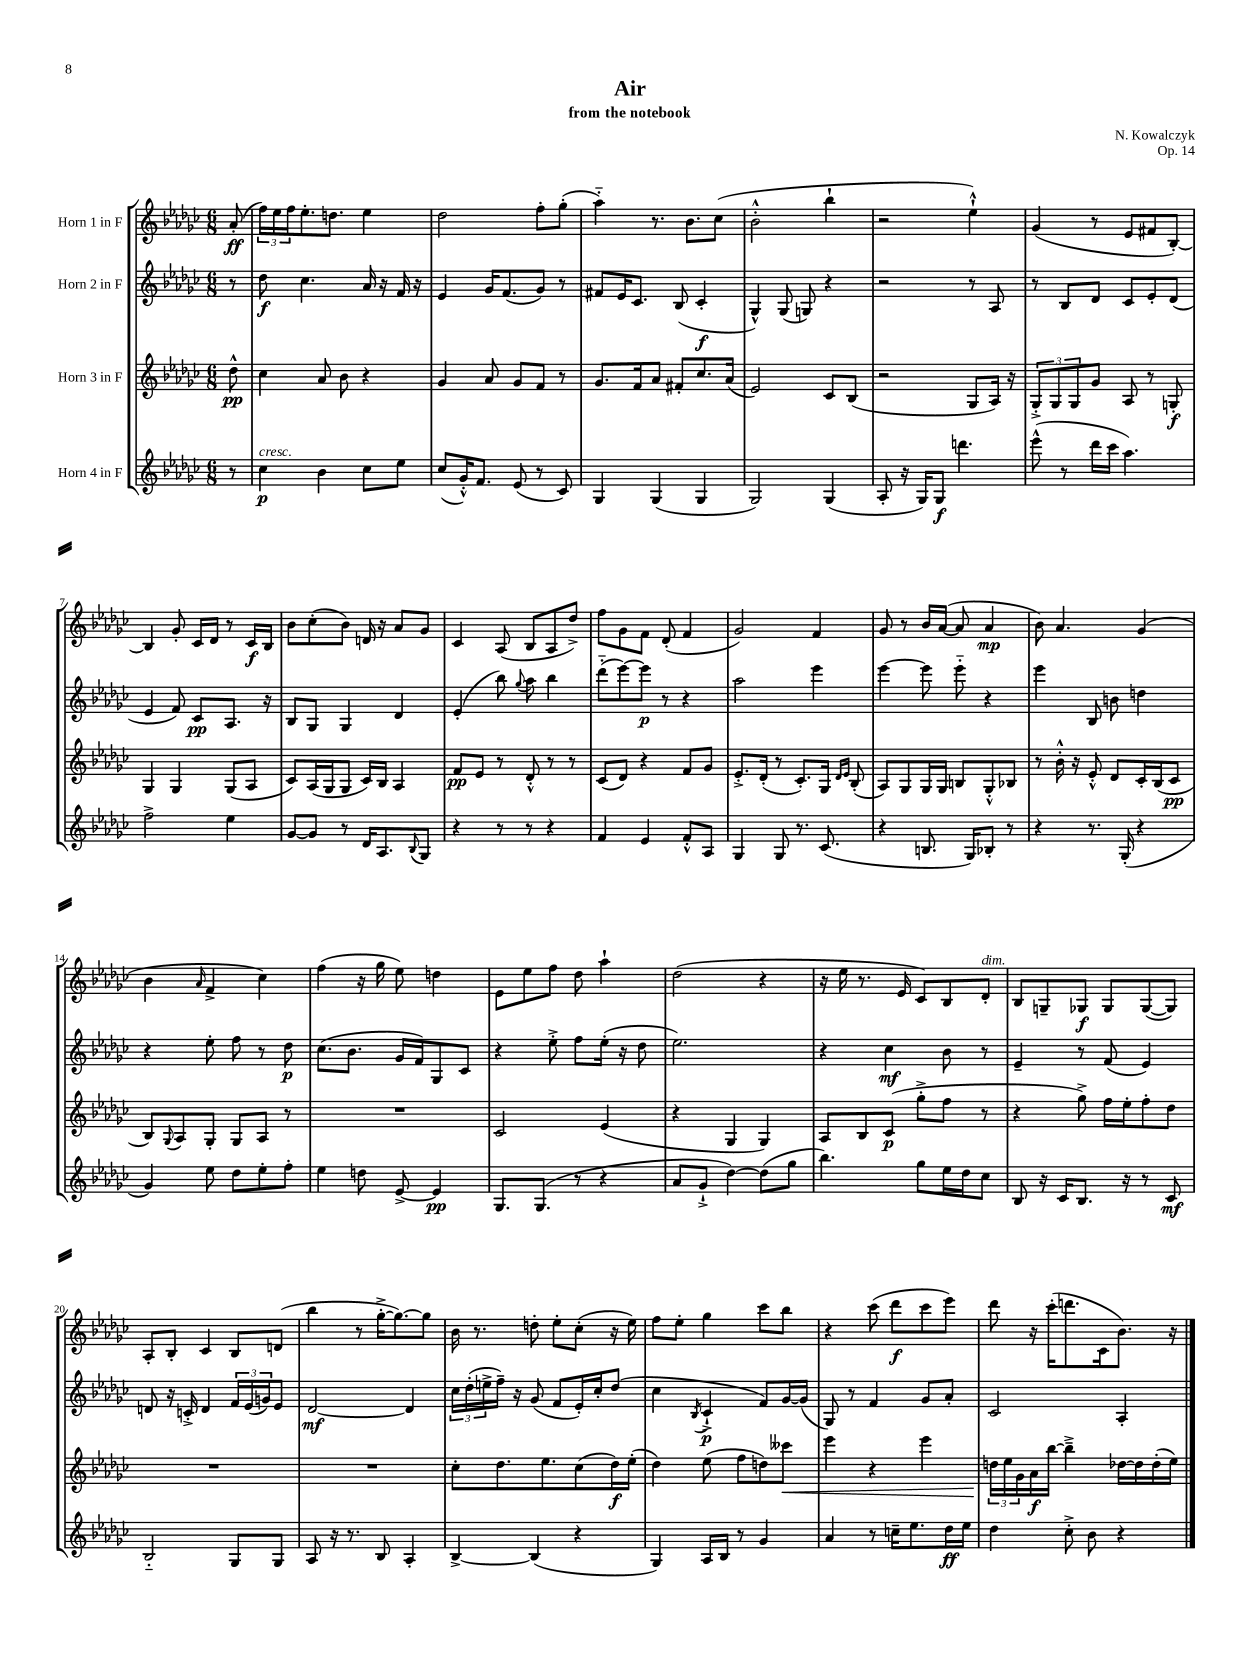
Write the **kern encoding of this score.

**kern	**dynam	**kern	**dynam	**kern	**dynam	**kern	**dynam
*part4	*part4	*part3	*part3	*part2	*part2	*part1	*part1
*staff4	*staff4	*staff3	*staff3	*staff2	*staff2	*staff1	*staff1
*I"Horn 4 in F	*	*I"Horn 3 in F	*	*I"Horn 2 in F	*	*I"Horn 1 in F	*
*clefG2	*	*clefG2	*	*clefG2	*	*clefG2	*
*k[b-e-a-d-g-c-]	*	*k[b-e-a-d-g-c-]	*	*k[b-e-a-d-g-c-]	*	*k[b-e-a-d-g-c-]	*
*M6/8	*	*M6/8	*	*M6/8	*	*M6/8	*
=	=	=	=	=	=	=	=
8r	.	8dd-^^\	pp	8r	.	(8a-'/	ff
=1	=1	=1	=1	=1	=1	=1	=1
!LO:TX:a:i:t=cresc.	!	!	!	!	!	!	!
4cc-\	p	4cc-\	.	8dd-\	f	24ff\LL)	.
.	.	.	.	.	.	24ee-\	.
.	.	.	.	.	.	24ff\J	.
.	.	.	.	4.cc-\	.	8.ee-'\	.
4b-\	.	8a-/	.	.	.	.	.
.	.	.	.	.	.	8.ddn\J	.
.	.	8b-\	.	.	.	.	.
8cc-\L	.	4r	.	16a-/	.	4ee-\	.
.	.	.	.	16r	.	.	.
8ee-\J	.	.	.	16f/	.	.	.
.	.	.	.	16r	.	.	.
=2	=2	=2	=2	=2	=2	=2	=2
(8cc-/L	.	4g-/	.	4e-/	.	2dd-\	.
16g-'^^/K)	.	.	.	.	.	.	.
8.f/J	.	.	.	.	.	.	.
.	.	8a-/	.	16g-/KL	.	.	.
.	.	.	.	(8.f/	.	.	.
(8e-/	.	8g-/L	.	.	.	.	.
8r	.	8f/J	.	8g-/J)	.	8ff'\L	.
8c-/)	.	8r	.	8r	.	(8gg-'\J	.
=3	=3	=3	=3	=3	=3	=3	=3
4G-/	.	8.g-/L	.	8f#X/L	.	4aa-\)	.
.	.	.	.	16e-/K	.	.	.
.	.	16f/k	.	8.c-/J	.	.	.
(4G-/	.	8a-/J	.	.	.	8.r	.
.	.	8f#X'/L	.	(8B-/	.	.	.
.	.	.	.	.	.	8.b-\L	.
4G-/	.	8.cc-/	.	4c-'/	f	.	.
.	.	.	.	.	.	(8cc-\J	.
.	.	(16a-/Jk	.	.	.	.	.
=4	=4	=4	=4	=4	=4	=4	=4
2G-/)	.	2e-/)	.	4G-^^/)	.	2b-'^^\	.
.	.	.	.	(8G-/	.	.	.
.	.	.	.	8Gn/)	.	.	.
(4G-/	.	8c-/L	.	4r	.	4bb-`\	.
.	.	(8B-/J	.	.	.	.	.
=5	=5	=5	=5	=5	=5	=5	=5
8A-'/	.	2r	.	2r	.	2r	.
16r	.	.	.	.	.	.	.
16G-/KL)	.	.	.	.	.	.	.
8G-/J	f	.	.	.	.	.	.
4.dddn\	.	.	.	.	.	.	.
.	.	8G-/L	.	8r	.	4ee-`^^\)	.
.	.	16A-/Jk)	.	8A-/	.	.	.
.	.	16r	.	.	.	.	.
=6	=6	=6	=6	=6	=6	=6	=6
(8eee-^^\	.	12G-'^/L	.	8r	.	(4g-/	.
.	.	12G-/	.	.	.	.	.
8r	.	.	.	8B-/L	.	.	.
.	.	12G-/	.	.	.	.	.
16ddd-\LL	.	8g-/J	.	8d-/J	.	8r	.
16ccc-\JJ	.	.	.	.	.	.	.
4.aa-\)	.	8A-/	.	8c-/L	.	8e-/L	.
.	.	8r	.	8e-'/	.	8f#X/	.
.	.	8Gn'/	f	(8d-/J	.	[8B-'/J)	.
!!LO:LB:g=z
=7	=7	=7	=7	=7	=7	=7	=7
2ff^\	.	4G-/	.	4e-/	.	4B-/]	.
.	.	4G-/	.	8f/)	.	8g-'/	.
.	.	.	.	8c-/L	pp	16c-/LL	.
.	.	.	.	.	.	16d-/JJ	.
4ee-\	.	(8G-/L	.	8.A-/J	.	8r	.
.	.	8A-/J	.	.	.	16c-/LL	f
.	.	.	.	16r	.	16B-/JJ	.
=8	=8	=8	=8	=8	=8	=8	=8
[8g-/L	.	8c-/L)	.	8B-/L	.	8b-\L	.
8g-/J]	.	(16A-/L	.	8G-/J	.	(8cc-'\	.
.	.	16G-/J	.	.	.	.	.
8r	.	8G-/J	.	4G-/	.	8b-\J)	.
16d-/KL	.	16c-/LL)	.	.	.	16dn/	.
8.A-/	.	16B-/JJ	.	.	.	16r	.
.	.	4A-/	.	4d-/	.	8a-/L	.
8qqB-/	.	.	.	.	.	.	.
8G-/J	.	.	.	.	.	8g-/J	.
=9	=9	=9	=9	=9	=9	=9	=9
4r	.	8f/L	pp	(4e-'/	.	4c-/	.
.	.	8e-/J	.	.	.	.	.
8r	.	8r	.	8bb-\)	.	(8A-/	.
.	.	.	.	8qqgg-/	.	.	.
8r	.	8d-'^^/	.	8aa-\	.	8B-/L	.
4r	.	8r	.	4bb-\	.	8A-/	.
.	.	8r	.	.	.	8dd-^/J)	.
=10	=10	=10	=10	=10	=10	=10	=10
4f/	.	(8c-/L	.	(8ddd-\L	.	8ff\L	.
.	.	8d-/J)	.	[8eee-\)	.	8g-\	.
4e-/	.	4r	.	8eee-\J]	p	8f\J	.
.	.	.	.	8r	.	(8d-'/	.
8f'^^/L	.	8f/L	.	4r	.	4f/	.
8A-/J	.	8g-/J	.	.	.	.	.
=11	=11	=11	=11	=11	=11	=11	=11
4G-/	.	8.e-'^/L	.	2aa-\	.	2g-/)	.
.	.	(16d-'/Jk	.	.	.	.	.
8G-/	.	8r	.	.	.	.	.
8.r	.	8.c-'/L)	.	.	.	.	.
.	.	.	.	4eee-\	.	4f/	.
(8.c-/	.	16G-/Jk	.	.	.	.	.
.	.	16qqd-/LL	.	.	.	.	.
.	.	16qqe-/JJ	.	.	.	.	.
.	.	(8B-'/	.	.	.	.	.
=12	=12	=12	=12	=12	=12	=12	=12
4r	.	8A-/L)	.	[4eee-\	.	8g-/	.
.	.	8G-/	.	.	.	8r	.
8.Bn/	.	16G-/L	.	8eee-\]	.	16b-/LL	.
.	.	16G-/JJ	.	.	.	([16a-/JJ	.
.	.	8Bn/L	.	8eee-\	.	8a-/]	.
16G-/KL)	.	.	.	.	.	.	.
8B-X'/J	.	8G-'^^/	.	4r	.	4a-/	mp
8r	.	8B-X/J	.	.	.	.	.
=13	=13	=13	=13	=13	=13	=13	=13
4r	.	8r	.	4eee-\	.	8b-\)	.
.	.	16b-'^^\	.	.	.	4.a-/	.
.	.	16r	.	.	.	.	.
8.r	.	8e-'^^/	.	8B-/	.	.	.
.	.	8d-/L	.	8bn\	.	.	.
(16G-'/	.	.	.	.	.	.	.
4r	.	16c-'/L	.	4ddn\	.	(4g-/	.
.	.	(16B-/J	.	.	.	.	.
.	.	8c-/J	pp	.	.	.	.
!!LO:LB:g=z
=14	=14	=14	=14	=14	=14	=14	=14
4g-/)	.	8B-/L)	.	4r	.	4b-\	.
.	.	8qqG-/	.	.	.	.	.
.	.	8A-/	.	.	.	.	.
.	.	.	.	.	.	16qqa-/	.
8ee-\	.	8G-'/J	.	8ee-'\	.	4f^/	.
8dd-\L	.	8G-/L	.	8ff\	.	.	.
8ee-'\	.	8A-/J	.	8r	.	4cc-\)	.
8ff'\J	.	8r	.	8dd-\	p	.	.
=15	=15	=15	=15	=15	=15	=15	=15
4ee-\	.	2.r	.	(8.cc-\L	.	(4ff\	.
.	.	.	.	8.b-\J	.	.	.
8ddn\	.	.	.	.	.	16r	.
.	.	.	.	.	.	16gg-\	.
[8e-^/	.	.	.	16g-/LL	.	8ee-\)	.
.	.	.	.	16f/J)	.	.	.
4e-/]	pp	.	.	8G-/	.	4ddn\	.
.	.	.	.	8c-/J	.	.	.
=16	=16	=16	=16	=16	=16	=16	=16
8.G-/L	.	2c-/	.	4r	.	8e-\L	.
.	.	.	.	.	.	8ee-\	.
(8.G-/J	.	.	.	.	.	.	.
.	.	.	.	8ee-'^\	.	8ff\J	.
8r	.	.	.	8ff\L	.	8dd-\	.
4r	.	(4e-/	.	(16ee-'\Jk	.	4aa-`\	.
.	.	.	.	16r	.	.	.
.	.	.	.	8dd-\	.	.	.
=17	=17	=17	=17	=17	=17	=17	=17
8a-/L	.	4r	.	2.ee-\)	.	(2dd-\	.
8g-`^/J	.	.	.	.	.	.	.
[4dd-\)	.	4G-/	.	.	.	.	.
(8dd-\L]	.	4G-/)	.	.	.	4r	.
8gg-\J	.	.	.	.	.	.	.
=18	=18	=18	=18	=18	=18	=18	=18
4.bb-\)	.	8A-/L	.	4r	.	16r	.
.	.	.	.	.	.	16ee-\	.
.	.	8B-/	.	.	.	8.r	.
.	.	(8c-/J	p	4cc-\	mf	.	.
.	.	.	.	.	.	16e-/	.
8gg-\L	.	8gg-'^\L	.	.	.	8c-/L)	.
16ee-\L	.	8ff\J	.	8b-\	.	8B-/	.
16dd-\J	.	.	.	.	.	.	.
!	!	!	!	!	!	!LO:TX:a:i:t=dim.	!
8cc-\J	.	8r	.	8r	.	8d-'/J	.
=19	=19	=19	=19	=19	=19	=19	=19
8B-/	.	4r	.	4e-~/	.	8B-/L	.
16r	.	.	.	.	.	8Gn~/	.
16c-/KL	.	.	.	.	.	.	.
8.B-/J	.	8gg-^\)	.	8r	.	8G-X/J	f
.	.	16ff\LL	.	(8f/	.	8G-/L	.
16r	.	16ee-'\J	.	.	.	.	.
8r	.	8ff'\	.	4e-/)	.	([8G-/	.
8c-/	mf	8dd-\J	.	.	.	8G-/J])	.
!!LO:LB:g=z
=20	=20	=20	=20	=20	=20	=20	=20
2B-/	.	2.r	.	8dn/	.	8A-'/L	.
.	.	.	.	16r	.	8B-'/J	.
.	.	.	.	16cn'^/	.	.	.
.	.	.	.	4d/	.	4c-/	.
8G-/L	.	.	.	24f/LL	.	8B-/L	.
.	.	.	.	(24e-/	.	.	.
.	.	.	.	24gn/J)	.	.	.
8G-/J	.	.	.	8e-/J	.	(8dn/J	.
=21	=21	=21	=21	=21	=21	=21	=21
8A-/	.	2.r	.	[2d-/	mf	4bb-\	.
16r	.	.	.	.	.	.	.
8.r	.	.	.	.	.	.	.
.	.	.	.	.	.	8r	.
8B-/	.	.	.	.	.	[16gg-'^\KL	.
.	.	.	.	.	.	8.gg-\_)	.
4A-'/	.	.	.	4d-/]	.	.	.
.	.	.	.	.	.	8gg-\J]	.
=22	=22	=22	=22	=22	=22	=22	=22
[4B-^/	.	8cc-'\L	.	24cc-\LL	.	16b-\	.
.	.	.	.	(24dd-'\	.	.	.
.	.	.	.	.	.	8.r	.
.	.	.	.	24een^\	.	.	.
.	.	8.dd-\	.	16ff~\JJ)	.	.	.
.	.	.	.	16r	.	.	.
(4B-/]	.	.	.	(8g-/	.	8ddn'\	.
.	.	8.ee-\	.	.	.	.	.
.	.	.	.	8f/L	.	8ee-'\L	.
4r	.	(8cc-\	.	16e-'/L)	.	(8cc-'\J	.
.	.	.	.	16cc-'/J	.	.	.
.	.	16dd-\L)	f	(8dd-/J	.	16r	.
.	.	(16ee-'\JJ	.	.	.	16ee-\)	.
=23	=23	=23	=23	=23	=23	=23	=23
4G-/)	.	4dd-\)	.	4cc-\	.	8ff\L	.
.	.	.	.	.	.	8ee-'\J	.
.	.	.	.	8qB-/	.	.	.
16A-/LL	.	(8ee-\	.	4c-`^/	p	4gg-\	.
16B-/JJ	.	.	.	.	.	.	.
8r	.	8ff\L	.	.	.	.	.
4g-/	.	8ddn\)	.	8f/L)	.	8ccc-\L	.
!	!	!	!LO:HP:b	!	!	!	!
.	.	8ccc--X\J	<	[16g-/L	.	8bb-\J	.
.	.	.	.	(16g-/JJ]	.	.	.
=24	=24	=24	=24	=24	=24	=24	=24
4a-/	.	4eee-\	.	8G-/)	.	4r	.
.	.	.	.	8r	.	.	.
8r	.	4r	.	4f/	.	(8ccc-\	.
16ccn~\KL	.	.	.	.	.	8ddd-\L	f
8.ee-\	.	.	.	.	.	.	.
.	.	4eee-\	.	8g-/L	.	8ccc-\	.
16dd-\L	ff	.	.	8a-'/J	.	8eee-\J)	.
16ee-\JJ	.	.	.	.	.	.	.
=25	=25	=25	=25	=25	=25	=25	=25
4dd-\	.	24ddn\LL	.	2c-/	.	8ddd-\	.
.	.	24ee-\	[	.	.	.	.
.	.	24g-\	.	.	.	.	.
.	.	16a-\	f	.	.	16r	.
.	.	[16bb-\JJ	.	.	.	(16ccc-'\KL	.
8cc-'^\	.	4bb-~^\]	.	.	.	8.dddn\	.
8b-\	.	.	.	.	.	.	.
.	.	.	.	.	.	16c-\k	.
4r	.	[16dd-X\LL	.	4A-'/	.	8.b-\J)	.
.	.	16dd-\]	.	.	.	.	.
.	.	(16dd-'\	.	.	.	.	.
.	.	16ee-\JJ)	.	.	.	16r	.
==	==	==	==	==	==	==	==
*-	*-	*-	*-	*-	*-	*-	*-
